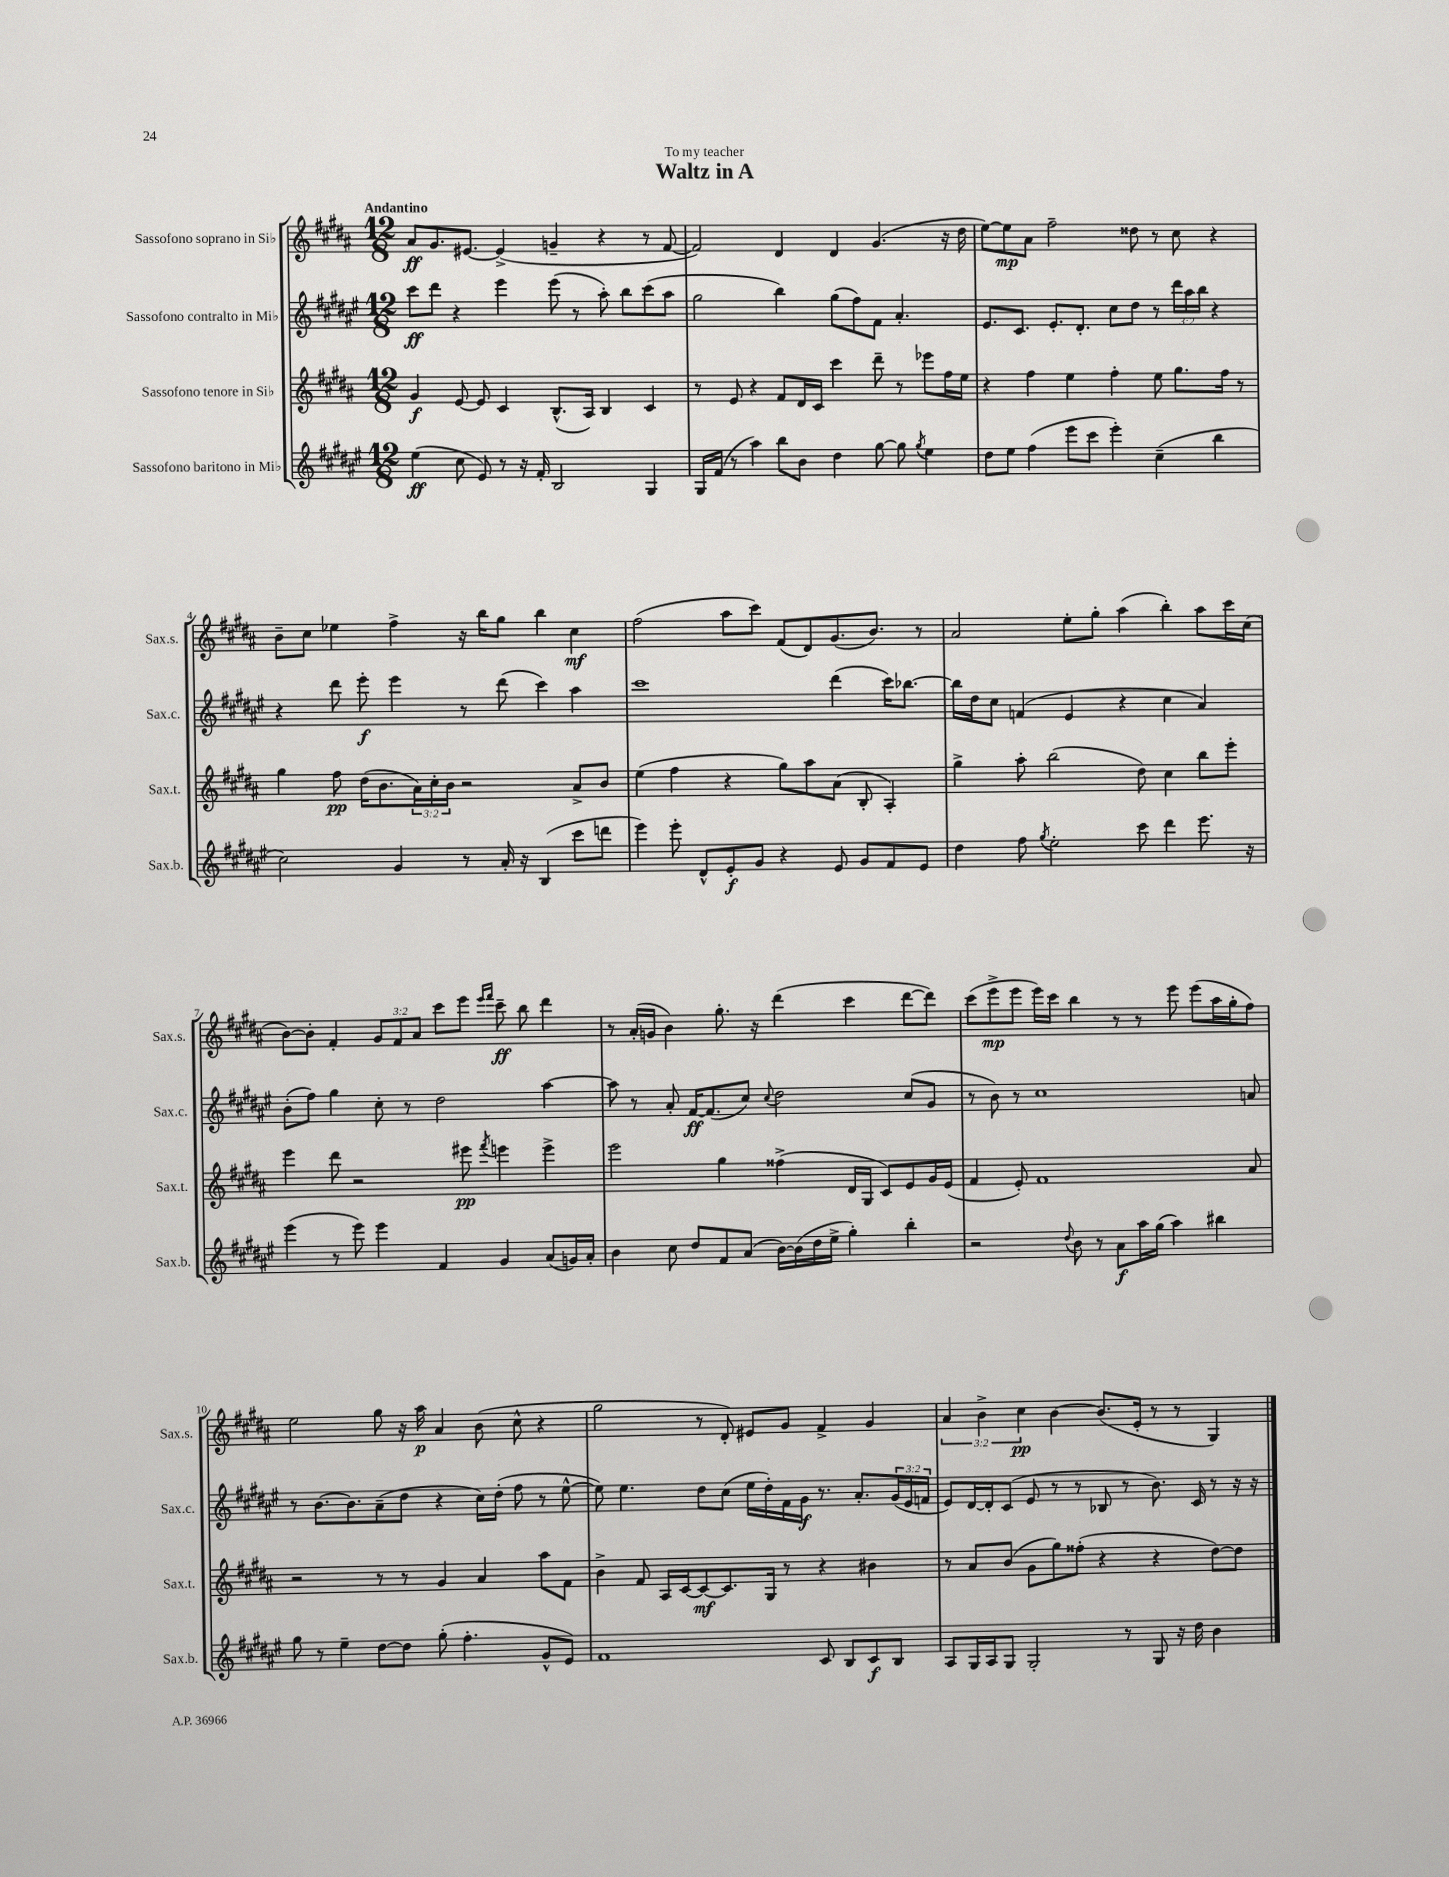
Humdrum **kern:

**kern	**dynam	**kern	**dynam	**kern	**dynam	**kern	**dynam
*part4	*part4	*part3	*part3	*part2	*part2	*part1	*part1
*staff4	*staff4	*staff3	*staff3	*staff2	*staff2	*staff1	*staff1
*I"Sassofono baritono in Mi♭	*	*I"Sassofono tenore in Si♭	*	*I"Sassofono contralto in Mi♭	*	*I"Sassofono soprano in Si♭	*
*I'Sax.b.	*	*I'Sax.t.	*	*I'Sax.c.	*	*I'Sax.s.	*
*clefG2	*	*clefG2	*	*clefG2	*	*clefG2	*
*k[f#c#g#d#a#e#]	*	*k[f#c#g#d#a#]	*	*k[f#c#g#d#a#e#]	*	*k[f#c#g#d#a#]	*
*M12/8	*	*M12/8	*	*M12/8	*	*M12/8	*
=1	=1	=1	=1	=1	=1	=1	=1
!	!	!	!	!	!	!LO:TX:a:B:t=Andantino	!
(4ee#\	ff	4g#/	f	8ccc#\L	ff	8a#/L	ff
.	.	.	.	8ddd#\J	.	8.g#/	.
8cc#\	.	[8e/	.	4r	.	.	.
.	.	.	.	.	.	[8.e#X/J	.
8e#/)	.	8e/]	.	.	.	.	.
8r	.	4c#/	.	4eee#\	.	(4e#^/]	.
16r	.	.	.	.	.	.	.
16f#'/	.	.	.	.	.	.	.
2B/	.	(8.B^^/L	.	(8eee#\	.	4gn~/	.
.	.	.	.	8r	.	.	.
.	.	16A#/Jk)	.	.	.	.	.
.	.	4B/	.	8aa#'\)	.	4r	.
.	.	.	.	8bb\L	.	.	.
4G#/	.	4c#/	.	(8ccc#\	.	8r	.
.	.	.	.	8aa#\J	.	[8f#/	.
=2	=2	=2	=2	=2	=2	=2	=2
16G#/LL	.	8r	.	2gg#\	.	2f#/])	.
(16f#/JJ	.	.	.	.	.	.	.
8r	.	8e/	.	.	.	.	.
4aa#\)	.	4r	.	.	.	.	.
8bb\L	.	8f#/L	.	4bb\)	.	4d#/	.
8b\J	.	16d#/L	.	.	.	.	.
.	.	16c#/JJ	.	.	.	.	.
4dd#\	.	4ccc#\	.	(8gg#\L	.	4d#/	.
.	.	.	.	8ff#\)	.	.	.
[8gg#\	.	8ddd#~\	.	8f#\J	.	(4.g#/	.
8gg#\]	.	8r	.	4.a#'/	.	.	.
8qgg#/	.	.	.	.	.	.	.
4ee#\	.	8eee-X\L	.	.	.	.	.
.	.	16ff#\L	.	.	.	16r	.
.	.	16ee\JJ	.	.	.	16dd#\	.
=3	=3	=3	=3	=3	=3	=3	=3
8dd#\L	.	4r	.	8.e#/L	.	[8ee\L)	.
8ee#\J	.	.	.	.	.	8ee\]	mp
.	.	.	.	8.c#/J	.	.	.
(4ff#\	.	4ff#\	.	.	.	8a#\J	.
.	.	.	.	8.e#'/L	.	2ff#~\	.
8eee#\L	.	4ee\	.	.	.	.	.
.	.	.	.	8.d#'/J	.	.	.
8ccc#\J	.	.	.	.	.	.	.
4eee#'\)	.	4ff#'\	.	8cc#\L	.	.	.
.	.	.	.	8dd#\J	.	8dd##X\	.
(4cc#~\	.	8ee\	.	8r	.	8r	.
.	.	8.gg#\L	.	24ddd#\LL	.	8cc#\	.
.	.	.	.	24aa#\	.	.	.
.	.	.	.	24bb\JJ	.	.	.
4bb\	.	.	.	4r	.	4r	.
.	.	16ff#\Jk	.	.	.	.	.
.	.	8r	.	.	.	.	.
!!LO:LB:g=z
=4	=4	=4	=4	=4	=4	=4	=4
2cc#\)	.	4gg#\	.	4r	.	8b~\L	.
.	.	.	.	.	.	8cc#\J	.
.	.	8ff#\	pp	8ddd#\	.	4ee-X\	.
.	.	(16dd#\KL	.	8eee#'\	f	.	.
.	.	8.b\	.	.	.	.	.
4g#/	.	.	.	4eee#\	.	4ff#^\	.
.	.	24a#\L)	.	.	.	.	.
.	.	24cc#'\	.	.	.	.	.
.	.	24b\JJ	.	.	.	.	.
8r	.	2r	.	8r	.	16r	.
.	.	.	.	.	.	16bb\KL	.
16a#'/	.	.	.	(8ddd#\	.	8gg#\J	.
16r	.	.	.	.	.	.	.
(4B/	.	.	.	4ccc#\)	.	4bb\	.
8ccc#\L	.	8a#^/L	.	4aa#\	.	4cc#\	mf
8dddn\J	.	8b/J	.	.	.	.	.
=5	=5	=5	=5	=5	=5	=5	=5
4eee#\)	.	(4ee\	.	1ccc#	.	(2ff#\	.
8eee#'\	.	4ff#\	.	.	.	.	.
8d#^^/L	.	.	.	.	.	.	.
8e#'/	f	4r	.	.	.	8aa#\L	.
8g#/J	.	.	.	.	.	8ccc#\J)	.
4r	.	8gg#\L)	.	.	.	(8f#/L	.
.	.	8aa#\	.	.	.	8d#/)	.
8e#/	.	(8a#\J	.	(4ddd#\	.	(8.g#/	.
8g#/L	.	8B'/	.	.	.	.	.
.	.	.	.	.	.	8.b/J)	.
8f#/	.	4A#'/)	.	16ccc#\KL)	.	.	.
.	.	.	.	[8.bb-X\J	.	.	.
8e#/J	.	.	.	.	.	8r	.
=6	=6	=6	=6	=6	=6	=6	=6
4dd#\	.	4gg#^\	.	16bb-\LL]	.	2a#/	.
.	.	.	.	16dd#\J	.	.	.
.	.	.	.	8cc#\J	.	.	.
8ff#\	.	8aa#'\	.	(4fn/	.	.	.
8qgg#/	.	.	.	.	.	.	.
2ee#'\	.	(2bb\	.	.	.	.	.
.	.	.	.	4e#/	.	8ee'\L	.
.	.	.	.	.	.	8gg#'\J	.
.	.	.	.	4r	.	(4aa#\	.
8ccc#\	.	8dd#\)	.	.	.	.	.
4ddd#\	.	4cc#\	.	4cc#\	.	4bb'\)	.
8.eee#\	.	8bb\L	.	4a#/)	.	8aa#\L	.
.	.	8eee'\J	.	.	.	16ccc#\L	.
16r	.	.	.	.	.	(16cc#\JJ	.
!!LO:LB:g=z
=7	=7	=7	=7	=7	=7	=7	=7
(4eee#\	.	4eee\	.	(8b'\L	.	[8b\L)	.
.	.	.	.	8ff#\J)	.	8b'\J]	.
8r	.	8ddd#\	.	4gg#\	.	4f#'/	.
8eee#\)	.	2r	.	.	.	.	.
4eee#\	.	.	.	8cc#'\	.	12g#/L	.
.	.	.	.	.	.	12f#/	.
.	.	.	.	8r	.	.	.
.	.	.	.	.	.	12a#/J	.
4f#/	.	.	.	2dd#\	.	8ccc#\L	.
.	.	8eee#X\	pp	.	.	8eee\J	.
.	.	.	.	.	.	16qqeee/LL	.
.	.	8qfff#/	.	.	.	16qqfff#/JJ	.
4g#/	.	4eeen\	.	.	.	8ccc#~\	ff
.	.	.	.	.	.	8bb\	.
(8a#/L	.	4eee^\	.	[4aa#\	.	4ddd#\	.
16gn/L)	.	.	.	.	.	.	.
16a#'/JJ	.	.	.	.	.	.	.
=8	=8	=8	=8	=8	=8	=8	=8
4b\	.	2eee\	.	8aa#\]	.	8r	.
.	.	.	.	8r	.	(16a#'/LL	.
.	.	.	.	.	.	16gn/JJ	.
8cc#\	.	.	.	8a#'/	.	4b\)	.
8dd#/L	.	.	.	[16f#/KL	ff	.	.
.	.	.	.	(8.f#/]	.	.	.
8f#/	.	4gg#\	.	.	.	8.gg#'\	.
(8a#/J	.	.	.	8cc#/J)	.	.	.
.	.	.	.	.	.	16r	.
.	.	.	.	8qqcc#/	.	.	.
[16b\LL)	.	(4ff##X^\	.	2dd#\	.	(4ddd#\	.
(16b\]	.	.	.	.	.	.	.
16dd#\	.	.	.	.	.	.	.
16ee#^\JJ	.	.	.	.	.	.	.
4gg#'\)	.	16d#/LL	.	.	.	4ccc#\	.
.	.	16G#/JJ	.	.	.	.	.
.	.	8c#/L)	.	.	.	.	.
4bb'\	.	8e/	.	(8cc#/L	.	[8ddd#\L	.
.	.	16g#/L	.	8g#/J	.	8ddd#\J])	.
.	.	(16e/JJ	.	.	.	.	.
=9	=9	=9	=9	=9	=9	=9	=9
2r	.	4f#/	.	8r	.	(8ccc#\L	.
.	.	.	.	8b\)	.	8eee^\	mp
.	.	8e'/)	.	8r	.	8eee\J	.
.	.	1f#	.	1cc#	.	16eee\LL)	.
.	.	.	.	.	.	16ccc#\JJ	.
8qqdd#/	.	.	.	.	.	.	.
8b\	.	.	.	.	.	4bb\	.
8r	.	.	.	.	.	.	.
8a#\L	f	.	.	.	.	8r	.
16aa#\L	.	.	.	.	.	8r	.
(16gg#\JJ	.	.	.	.	.	.	.
4aa#\)	.	.	.	.	.	8eee\	.
.	.	.	.	.	.	(8eee\L	.
4bb#X\	.	.	.	.	.	16aa#\L	.
.	.	.	.	.	.	16gg#'\J	.
.	.	8a#/	.	8an/	.	8ff#\J)	.
!!LO:LB:g=z
=10	=10	=10	=10	=10	=10	=10	=10
8gg#\	.	2r	.	8r	.	2ee\	.
8r	.	.	.	[8.b\L	.	.	.
4ee#~\	.	.	.	.	.	.	.
.	.	.	.	8.b\]	.	.	.
[8dd#\L	.	8r	.	(8a#~\	.	8gg#\	.
8dd#\J]	.	8r	.	8dd#\J	.	16r	.
.	.	.	.	.	.	16aa#\	p
(8gg#'\	.	4g#/	.	4r	.	4a#/	.
4.ff#'\	.	.	.	.	.	.	.
.	.	4a#/	.	16cc#\LL)	.	(8b\	.
.	.	.	.	(16dd#'\JJ	.	.	.
.	.	.	.	8ff#\	.	8cc#^^\	.
8g#^^/L	.	8aa#\L	.	8r	.	4r	.
8e#/J)	.	8f#\J	.	[8ee#^^\	.	.	.
=11	=11	=11	=11	=11	=11	=11	=11
1f#	.	4b^\	.	8ee#\])	.	2gg#\	.
.	.	.	.	4.ee#\	.	.	.
.	.	8f#/	.	.	.	.	.
.	.	16A#/LL	.	.	.	.	.
.	.	[16c#/J	.	.	.	.	.
.	.	8c#/_	mf	8dd#\L	.	8r	.
.	.	8.c#/]	.	(8cc#\J	.	8d#'/)	.
.	.	.	.	16ee#\LL	.	8e#X/L	.
.	.	16G#/Jk	.	16dd#'\)	.	.	.
.	.	8r	.	16f#\	.	8g#/J	.
.	.	.	.	16g#\JJ	f	.	.
8c#/	.	4r	.	8.r	.	4f#^/	.
8B/L	.	.	.	.	.	.	.
.	.	.	.	8.a#'/L	.	.	.
8c#/	f	4b#X\	.	.	.	4g#/	.
8B/J	.	.	.	(24g#/L	.	.	.
.	.	.	.	24e#/	.	.	.
.	.	.	.	24fn/JJ	.	.	.
=12	=12	=12	=12	=12	=12	=12	=12
8A#/L	.	8r	.	8e#/L)	.	6a#/	.
16G#/L	.	8a#/L	.	[16d#/L	.	.	.
.	.	.	.	.	.	6b^\	.
16A#/J	.	.	.	16d#'/J]	.	.	.
8G#/J	.	(8b/J	.	(8c#/J	.	.	.
.	.	.	.	.	.	6cc#\	pp
2G#'/	.	8g#\L	.	8e#/	.	.	.
.	.	8gg#\)	.	8r	.	[4b\	.
.	.	(8ff##X'\J	.	8r	.	.	.
.	.	4r	.	8B-X/	.	(8.b/L]	.
8r	.	.	.	8r	.	.	.
.	.	.	.	.	.	16e'/Jk	.
8G#/	.	4r	.	8.b\)	.	8r	.
16r	.	.	.	.	.	8r	.
16dd#\	.	.	.	16c#/	.	.	.
4b\	.	[8dd#\L)	.	8r	.	4G#/)	.
.	.	8dd#\J]	.	16r	.	.	.
.	.	.	.	16r	.	.	.
==	==	==	==	==	==	==	==
*-	*-	*-	*-	*-	*-	*-	*-
